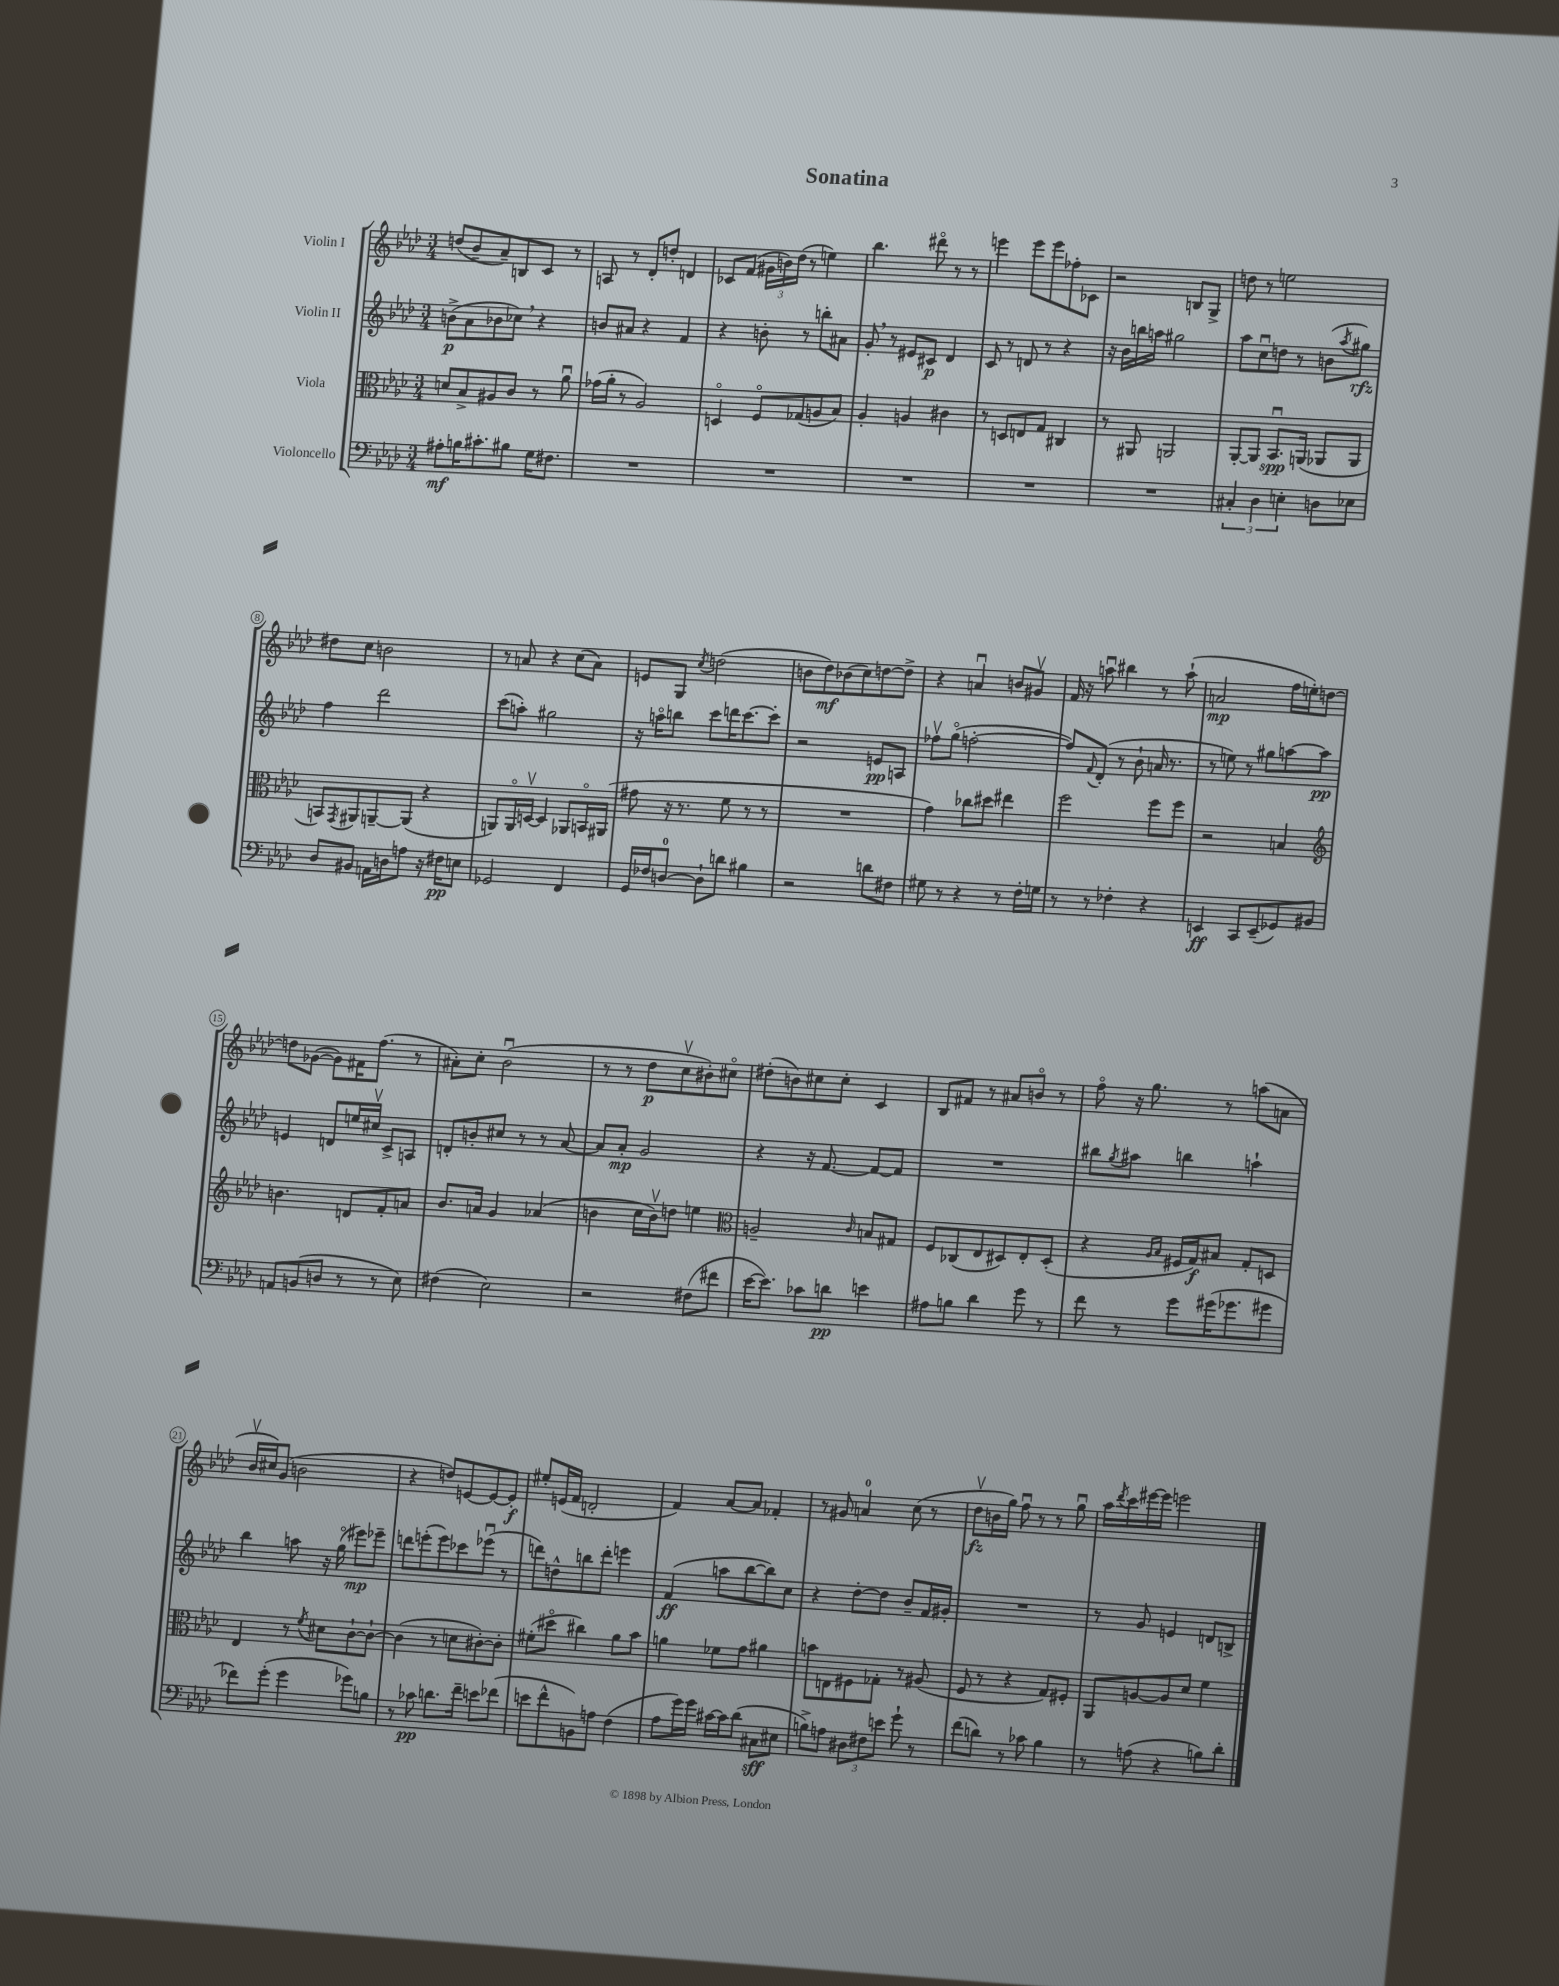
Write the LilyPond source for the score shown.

\header { title = "Sonatina" }
<<
\new StaffGroup <<
\new Staff = "s0" \with { instrumentName = "Violin I" } {
    \clef treble \key aes \major \numericTimeSignature \time 3/4
    d''8( bes'8-- aes'8--) b8 c'8 r8 |
    a8 r8 des'8-. d''8-. d'4 |
    ces'8 f'8( \tuplet 3/2 { gis'16 b'16) des''16( } r8 e''4) |
    bes''4. dis'''8\flageolet r8 r8 |
    e'''4 e'''8 e'''8 fes''8-. ces'8 |
    r2 b8 g8-> |
    d''8 r8 e''2 |
    dis''8 c''8 b'2 |
    r8 a'8 r4 c''8( a'8) |
    e'8 g8 \acciaccatura { c''8 } d''2( |
    b'8 des''8\mf) bes'8( c''8) d''8~ d''8-> |
    r4 a'4\downbow b'8 gis'8\upbow |
    f'16 r16 a''8\downbow bis''4 r8 a''8-!( |
    a'2\mp f''16 e''16-.) d''8~ |
    d''8 ges'8~( ges'8) fis'16 f''8.( r8 |
    ais'8-.) c''8-. bes'2\downbow( |
    r8 r8 des''8\p c''8\upbow bis'8-.) cis''8\flageolet |
    dis''8-.( b'8) cis''8 cis''8-. c'4 |
    bes8 fis'8 r8 ais'8 b'8\flageolet r8 |
    f''8\flageolet r16 g''8. r8 a''8( a'8 |
    bes'16\upbow cis''16) g'8( b'2 |
    r4 d''8) e'8~ e'8~ e'8-.\f |
    eis''8-. e'16( f'16 d'2-. |
    f'4) aes'8~ aes'8 fes'4-. |
    r8 gis'8 a'4-0 c''8( r8 |
    des''8\upbow\fz b'16 g''16) f''8\downbow r8 r8 g''8\downbow |
    aes''16 \acciaccatura { des'''8 } c'''16 eis'''16~ eis'''16 e'''2 \bar "|." |
}
\new Staff = "s1" \with { instrumentName = "Violin II" } {
    \clef treble \key aes \major \numericTimeSignature \time 3/4
    b'8->\p( aes'8 bes'8 ces''8) \breathe r4 |
    b'8 ais'8 r4 f'4 |
    r4 b'8-. r8 b''8-. ais'8 |
    g'8-. \breathe r8 eis'8 cis'8\p des'4 |
    c'8 r8 d'8 r8 r4 |
    r16 bes'16 b''16 a''16 gis''2 |
    aes''8 c''8\downbow d''8 r8 b'8( \acciaccatura { aes''8 } gis''8\rfz) |
    f''4 des'''2 |
    c'''8( a''8-.) gis''2 |
    r16 a''16\flageolet b''8 c'''8 d'''16 c'''8.~ c'''8-. |
    r2 e'8\pp a8 |
    fes''8\upbow g''8\flageolet( f''2~-. |
    f''8) \appoggiatura { f'8 } des'8-.( r8 bes'8-! a'16 r8. |
    r8 e''8) r8 gis''8 a''8~ a''8\pp |
    e'4 d'8 e''16 cis''16\upbow c'8-> a8 |
    d'8-. b'8-. cis''8 r8 r8 aes'8~ |
    aes'8 aes'8-.\mp g'2 |
    r4 r16 f'8.~ f'8~ f'8 |
    R2. |
    bis''8 \acciaccatura { g''8 } ais''8 b''4 a''4-! |
    bes''4 a''8 r16 g''16\flageolet( eis'''8\mp) ees'''8-- |
    d'''8 e'''8-.( e'''8) ces'''8 ees'''8\downbow( r8 |
    d'''8) d''8-^ b''8 d'''8-. e'''4 |
    f'4\ff( a''8 bes''8~ bes''8) c''8 |
    r4 des''8~-. des''8 bes'8-- f'16 gis'16-. |
    R2. |
    r8 g'8 e'4 d'8 b8-> \bar "|." |
}
\new Staff = "s2" \with { instrumentName = "Viola" } {
    \clef alto \key aes \major \numericTimeSignature \time 3/4
    d'8 bes8-> ais8 c'8 r8 aes'8\downbow |
    ges'16( aes'16-. r8 aes2) |
    d4\flageolet f8\flageolet ges8( a8 bes8) |
    aes4-. a4 cis'4 |
    r8 d8 e8 g8 cis4 |
    r8 ais,8 a,2 |
    aes,8~-. aes,8 bes,8.\downbow\spp a,16( aes,8 aes,8 |
    b,8) \acciaccatura { g,8 } ais,8 a,8~-- a,8( r4 |
    a,8) a,16\flageolet d16~\upbow d4 aes,8 b,16\flageolet ais,16( |
    gis'8 r16 r8. f'8 r8 r8 |
    R2. |
    g'4) ces''8 dis''8 eis''4 |
    f''2 f''8 f''8 |
    r2 b4 |
    \clef treble b'4. d'8 f'8-. a'8 |
    bes'8. a'16 g'4 aes'4( |
    b'4 c''16 b'16\upbow) d''8 e''4 |
    \clef alto a2-- \grace { c'16 } b8 gis8 |
    f8 ces8( ees8 dis8) ees8-. dis8-.( |
    r4 \grace { aes16 bes16 } fis16 g16\f) bis8 g8-. d8 |
    ees4 r8 \acciaccatura { f'8 } dis'8 c'8~-! c'8~-! |
    c'4( r8 d'8 cis'8~-.) cis'8-. |
    fis'8-.( dis''8\flageolet cis''4) aes'8 bes'8 |
    a'4 fes'8 g'8 ais'4 |
    b'8 e8 fis8 ges8-. r8 ais8( |
    f8 r8 r4 g8) fis8-. |
    aes,8 a8~ a8 des'8 f'4 \bar "|." |
}
\new Staff = "s3" \with { instrumentName = "Violoncello" } {
    \clef bass \key aes \major \numericTimeSignature \time 3/4
    ais8-.\mf b16 cis'8.-. bis8 g16 fis8. |
    R2. |
    R2. |
    R2. |
    R2. |
    R2. |
    \tuplet 3/2 { cis4-. des4 e4-. } d8 ees8 |
    des8 bis,8 a,16 d16 a8 r16 fis16\pp e8 |
    ges,2 f,4 |
    g,16 fes16 d8-0~ d8-! d'8 bis4 |
    r2 d'8 fis8 |
    gis8 r8 r4 r8 f16-. g16 |
    r8 r8 fes4-. r4 |
    e,4\ff c,8 e,8--( ges,8) bis,8 |
    a,8 b,8( d8 r8 r8 ees8) |
    fis4( ees2) |
    r2 fis8( fis'8 |
    ees'16~ ees'8.) ces'8 d'8\pp e'4 |
    ais8 b8 des'4 g'8 r8 |
    f'8 r8 g'8 gis'16( ges'8. gis'8 |
    fes'8) g'8-.( g'4 ges'8) b8 |
    r8 ces'8\pp d'8. f'16-- e'8 fes'8( |
    e'8 f'8-^ b,8) a8 f4( |
    aes8 g'16) g'16 cis'16~ cis'16 des'8( cis8\sff eis8 |
    b8->) a8 \tuplet 3/2 { dis8 fis8 e'8 } g'8-! r8 |
    f'8( d'8) r8 ces'8 bes4 |
    r8 a8( r4 b8) des'8-. \bar "|." |
}
>>
>>
\layout { \context { \Score \override BarNumber.stencil = #(make-stencil-circler 0.1 0.3 ly:text-interface::print) } }
